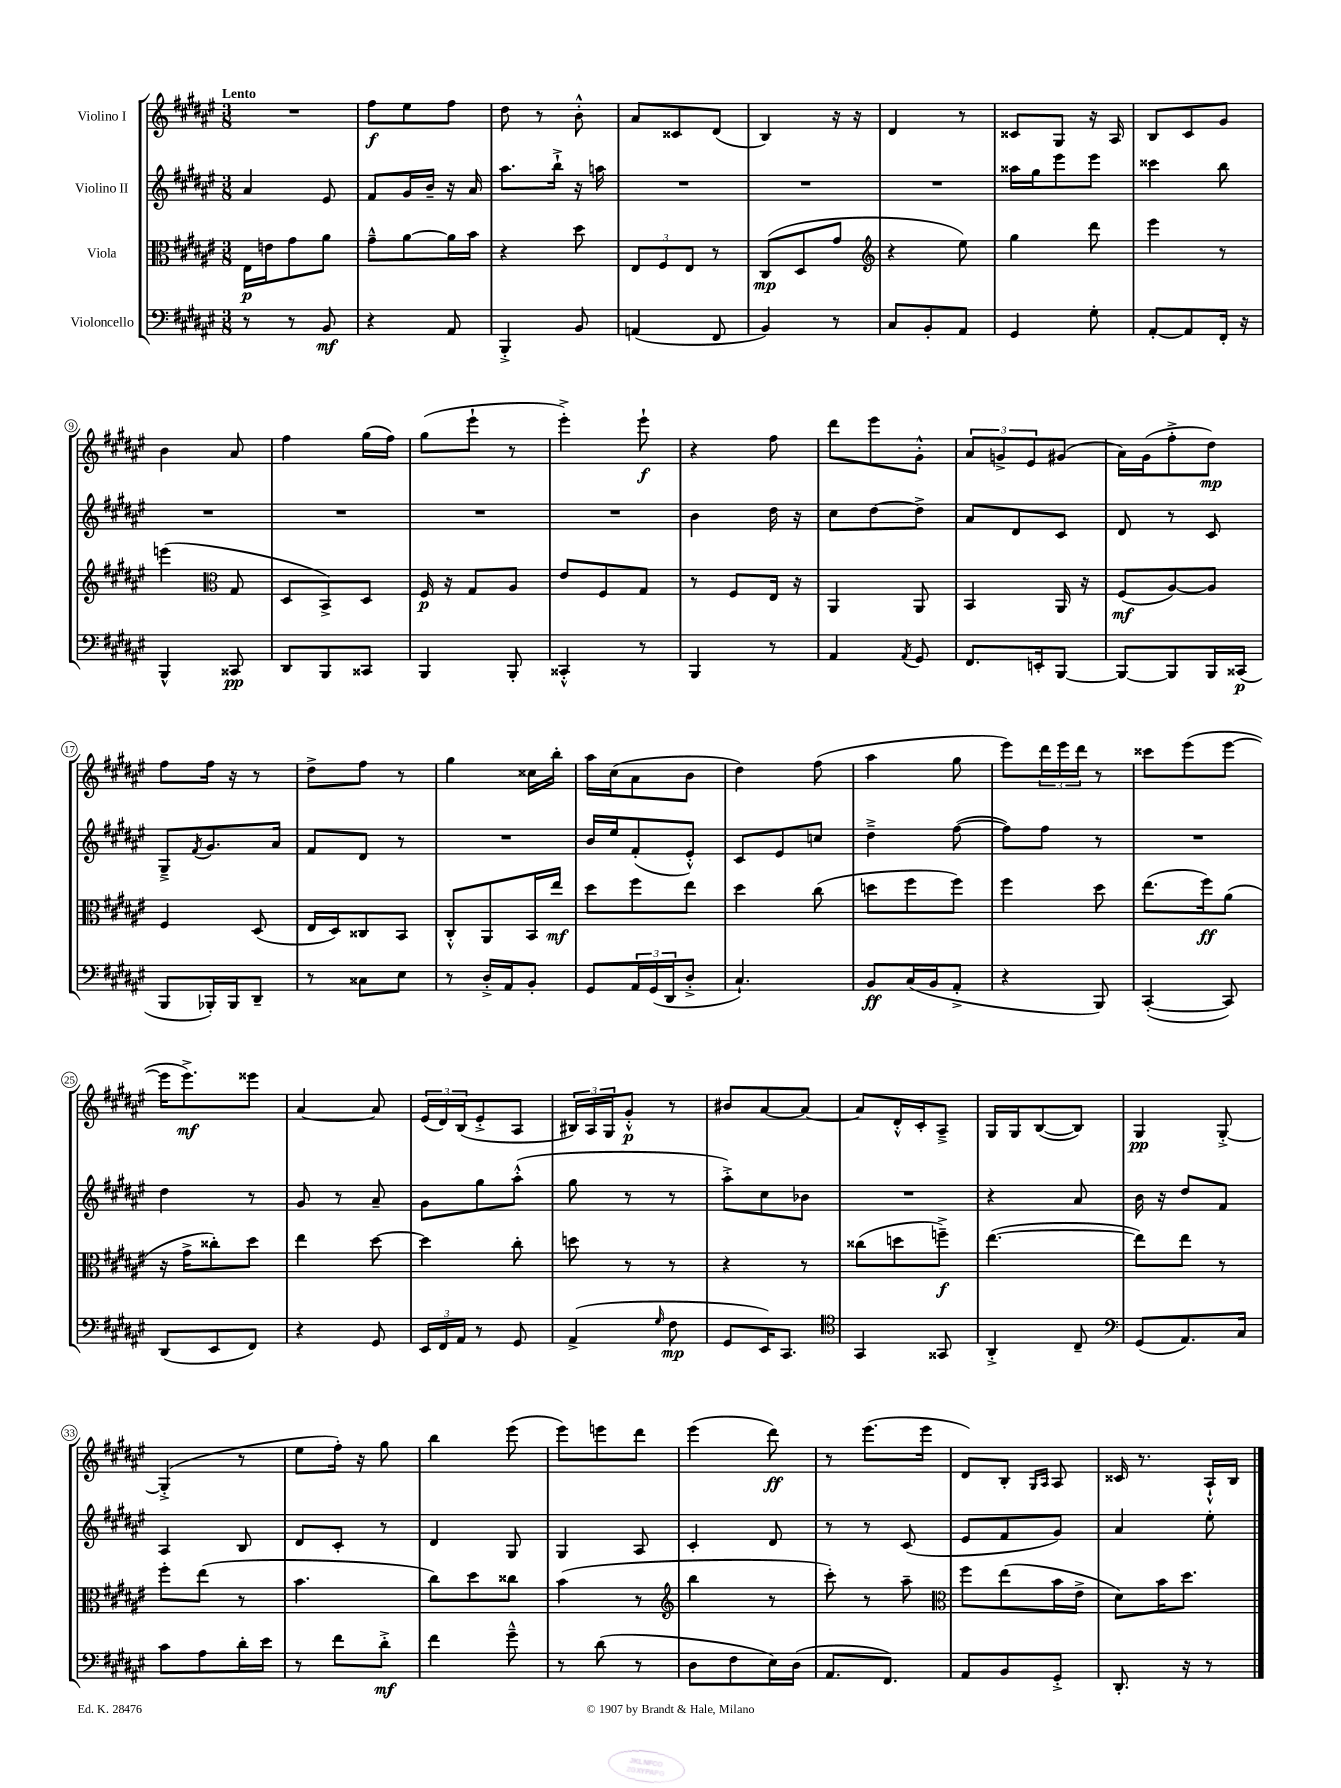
<<
\new StaffGroup <<
\new Staff = "s0" \with { instrumentName = "Violino I" } {
    \clef treble \key fis \major \numericTimeSignature \time 3/8 \tempo "Lento"
    R4. |
    fis''8\f eis''8 fis''8 |
    dis''8 r8 b'8-.-^ |
    ais'8 cisis'8 dis'8( |
    b4) r16 r16 |
    dis'4 r8 |
    cisis'8 gis8 r16 ais16 |
    b8 cis'8 gis'8 |
    b'4 ais'8 |
    fis''4 gis''16( fis''16) |
    gis''8( eis'''8-! r8 |
    eis'''4-.->) eis'''8-!\f |
    r4 fis''8 |
    dis'''8 eis'''8 gis'8-.-^ |
    \tuplet 3/2 { ais'8 g'8-> eis'8 } gis'8( |
    ais'16) gis'16( fis''8-.-> dis''8\mp) |
    fis''8 fis''16 r16 r8 |
    dis''8-> fis''8 r8 |
    gis''4 cisis''16 b''16-. |
    ais''16 cis''16( ais'8 b'8 |
    dis''4) fis''8( |
    ais''4 gis''8 |
    eis'''8) \tuplet 3/2 { dis'''16 eis'''16 dis'''16 } r8 |
    cisis'''8 eis'''8( eis'''8~ |
    eis'''16 eis'''8.->\mf) eisis'''8 |
    ais'4~ ais'8 |
    \tuplet 3/2 { eis'16( dis'16) b16( } eis'8-.-> ais8 |
    \tuplet 3/2 { bis16) ais16 gis16 } gis'8-.-^\p r8 |
    bis'8 ais'8~ ais'8~ |
    ais'8 dis'16-.-^ cis'16-. ais8---> |
    gis16 gis16 b8~( b8) |
    gis4\pp gis8~-.-> |
    gis4-.->( r8 |
    eis''8 fis''16-.) r16 gis''8 |
    b''4 eis'''8( |
    eis'''8) e'''8 dis'''8 |
    eis'''4( dis'''8\ff) |
    r8 eis'''8.( eis'''16 |
    dis'8) b8-. \grace { gis16 ais16 } ais8 |
    cisis'16 r8. ais16-!-^ b16 \bar "|." |
}
\new Staff = "s1" \with { instrumentName = "Violino II" } {
    \clef treble \key fis \major \numericTimeSignature \time 3/8
    ais'4 eis'8 |
    fis'8 gis'16 b'16-- r16 ais'16 |
    ais''8. b''16-!-> r16 a''16 |
    R4. |
    R4. |
    R4. |
    aisis''16 gis''16 eis'''8 eis'''8 |
    cisis'''4 b''8 |
    R4. |
    R4. |
    R4. |
    R4. |
    b'4 dis''16 r16 |
    cis''8 dis''8~ dis''8-> |
    ais'8 dis'8 cis'8 |
    dis'8 r8 cis'8 |
    gis8---> \acciaccatura { fis'8 } gis'8. ais'16 |
    fis'8 dis'8 r8 |
    R4. |
    b'16 eis''16 fis'8-.( eis'8-.-^) |
    cis'8 eis'8 c''8 |
    dis''4---> fis''8~( |
    fis''8) fis''8 r8 |
    R4. |
    dis''4 r8 |
    gis'8 r8 ais'8-- |
    gis'8 gis''8 ais''8-.-^( |
    gis''8 r8 r8 |
    ais''8-.->) cis''8 bes'8 |
    R4. |
    r4 ais'8 |
    b'16 r16 dis''8 fis'8 |
    ais4 b8 |
    dis'8 cis'8-. r8 |
    dis'4 gis8 |
    gis4 ais8 |
    cis'4-. dis'8 |
    r8 r8 cis'8( |
    eis'8 fis'8 gis'8) |
    ais'4 eis''8-. \bar "|." |
}
\new Staff = "s2" \with { instrumentName = "Viola" } {
    \clef alto \key fis \major \numericTimeSignature \time 3/8
    eis16\p e'16 gis'8 ais'8 |
    gis'8---^ ais'8~ ais'16 b'16 |
    r4 dis''8 |
    \tuplet 3/2 { eis8 fis8 eis8 } r8 |
    cis8\mp( dis8 gis'8 |
    \clef treble r4 eis''8) |
    gis''4 dis'''8 |
    eis'''4 r8 |
    e'''4( \clef alto gis8 |
    dis8 b,8->) dis8 |
    fis16\p r16 gis8 ais8 |
    eis'8 fis8 gis8 |
    r8 fis8 eis16 r16 |
    ais,4 ais,8 |
    b,4 ais,16 r16 |
    fis8\mf( ais8~) ais8 |
    fis4 dis8( |
    eis16 dis16) cisis8 b,8 |
    cis8-.-^ ais,8 b,16 eis''16\mf |
    dis''8 fis''8 eis''8 |
    dis''4 cis''8( |
    d''8 fis''8 fis''8) |
    fis''4 dis''8 |
    eis''8.( fis''16\ff) ais'8( |
    r16 gis'16-> cisis''8-.) dis''8 |
    eis''4 dis''8~ |
    dis''4 cis''8-. |
    d''8 r8 r8 |
    r4 r8 |
    cisis''8( d''8 f''8--->\f) |
    eis''4.~( |
    eis''8) eis''8 r8 |
    fis''8-. eis''8( r8 |
    b'4. |
    cis''8) dis''8 cisis''8 |
    b'4( r8 |
    \clef treble b''4 r8 |
    cis'''8-.) r8 ais''8-- |
    \clef alto fis''8 eis''8( b'16 eis'16-> |
    dis'8) b'16 dis''8. \bar "|." |
}
\new Staff = "s3" \with { instrumentName = "Violoncello" } {
    \clef bass \key fis \major \numericTimeSignature \time 3/8
    r8 r8 b,8\mf |
    r4 ais,8 |
    b,,4-.-> b,8 |
    a,4( fis,8 |
    b,4) r8 |
    cis8 b,8-. ais,8 |
    gis,4 gis8-. |
    ais,8~-. ais,8 fis,16-. r16 |
    b,,4-^ cisis,8\pp |
    dis,8 b,,8 cisis,8 |
    b,,4 b,,8-. |
    cisis,4-.-^ r8 |
    b,,4 r8 |
    ais,4 \acciaccatura { ais,8 } gis,8 |
    fis,8. e,16-. b,,8~ |
    b,,8~ b,,8 b,,16 cisis,16\p( |
    b,,8 bes,,16-.) bes,,16 dis,8-- |
    r8 cisis8 eis8 |
    r8 dis16-.-> ais,16 b,8-. |
    gis,8 \tuplet 3/2 { ais,16 gis,16( dis,16 } dis8-.-> |
    cis4.-!) |
    b,8\ff cis16( b,16 ais,8-.-> |
    r4 b,,8) |
    cis,4~-.( cis,8) |
    dis,8( eis,8 fis,8) |
    r4 gis,8 |
    \tuplet 3/2 { eis,16 fis,16 ais,16 } r8 gis,8 |
    ais,4->( \grace { gis16 } fis8\mp |
    gis,8 eis,16) cis,8. |
    \clef tenor gis,4 gisis,8 |
    ais,4-.-> cis8-- |
    \clef bass gis,8( ais,8.) cis16 |
    cis'8 ais8 dis'16-. eis'16 |
    r8 fis'8 dis'8-.->\mf |
    fis'4 gis'8---^ |
    r8 dis'8( r8 |
    dis8 fis8 eis16) dis16( |
    ais,8. fis,8.) |
    ais,8 b,8 gis,8-.-> |
    dis,8.-. r16 r8 \bar "|." |
}
>>
>>
\layout { \context { \Score \override BarNumber.stencil = #(make-stencil-circler 0.1 0.3 ly:text-interface::print) } }
